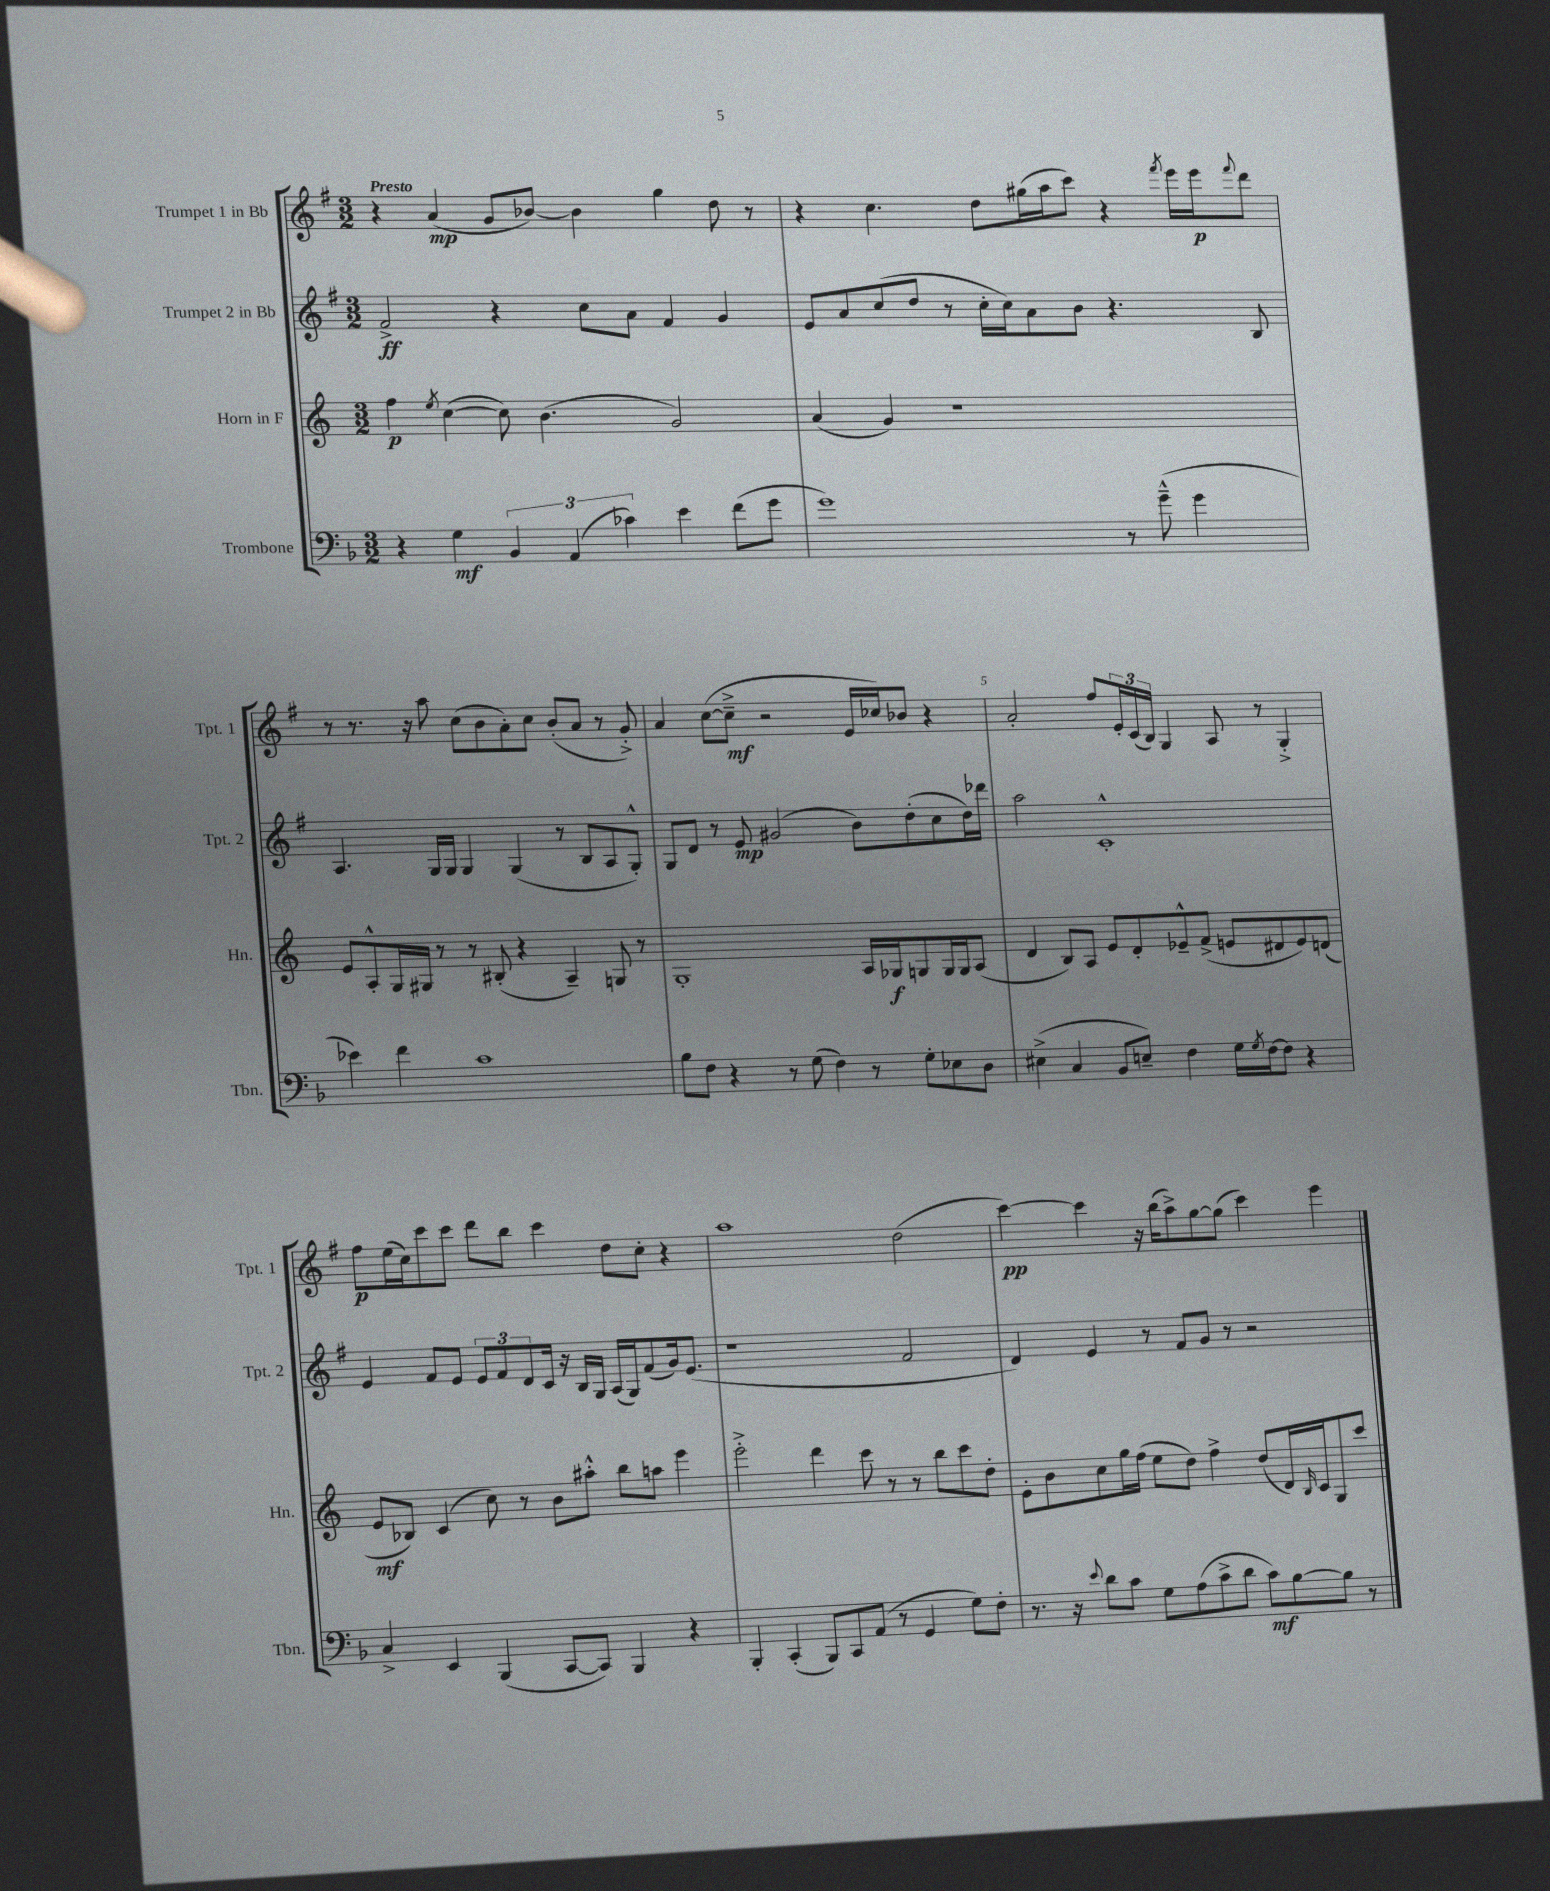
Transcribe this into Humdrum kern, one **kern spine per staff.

**kern	**kern	**kern	**kern
*staff4	*staff3	*staff2	*staff1
*clefF4	*clefG2	*clefG2	*clefG2
*k[b-]	*k[]	*k[f#]	*k[f#]
*M3/2	*M3/2	*M3/2	*M3/2
4r	4ff	2f#^	4r
.	8qee	.	.
4G	([4cc	.	(4a
6BB-	8cc])	4r	8g
.	(4.b	.	[8b-)
(6AA	.	.	.
.	.	8cc	4b-]
6c-)	.	.	.
.	.	8a	.
4e	2g)	4f#	4gg
(8f	.	4g	8dd
8g	.	.	8r
=	=	=	=
1g)	(4a	8e	4r
.	.	8a	.
.	4g)	(8cc	4.cc
.	.	8dd	.
.	1r	8r	.
.	.	16cc'	8dd
.	.	16cc)	.
.	.	8a	(16gg#
.	.	.	16aa
.	.	8b	8ccc)
8r	.	4.r	4r
(8g~^^	.	.	.
.	.	.	8qfff#
4g	.	.	16eee
.	.	.	16eee
.	.	.	8qqfff#
.	.	8B	8ddd
=	=	=	=
4e-)	8e	4.A	8r
.	8A'^^	.	8.r
4f	16G	.	.
.	16G#	.	16r
.	8r	16G	8aa
.	.	16G	.
1c	8r	4G	(8cc
.	(8B#'	.	8b
.	4r	(4G	8a')
.	.	.	8cc
.	4A~)	8r	(8b'
.	.	8B	8a
.	8G	8A	8r
.	8r	8G'^^)	8g'^)
=	=	=	=
8B-	1G'	8G	4a
8F	.	8d	.
4r	.	8r	([8cc
.	.	8e	8cc~^]
8r	.	(2g#	2r
(8G	.	.	.
4F)	.	.	.
8r	16A	8b)	16e
.	16G-	.	16cc-)
8G'	8G	(8dd'	8b-
8E-	16G	8cc	4r
.	16G	.	.
8D	(8A	16dd)	.
.	.	16ddd-	.
=	=	=	=
(4E#^	4d	2aa	2a'
4C	8B)	.	.
.	8A	.	.
8BB-	8e	1c'^^	8ff#
8E~)	8d'	.	24e'
.	.	.	(24c
.	.	.	24B)
4F	8e-~^^	.	4G
.	(8f^	.	.
16G	8e	.	8A
8qG	.	.	.
[16F	.	.	.
8F]	8d#	.	8r
4r	8e)	.	4G'^
.	(8d	.	.
=	=	=	=
4C^	8e	4e	8ff#
.	8B-)	.	(16ee
.	.	.	16cc)
4EE	(4c	8f#	8ccc
.	.	8e	8ccc
(4BBB-	8cc)	12e	8ddd
.	.	12f#	.
.	8r	.	8bb
.	.	12d	.
[8CC	8b	16c	4ccc
.	.	16r	.
8CC])	8aa#'^^	16B	.
.	.	16G	.
4BBB-	8bb	(16A	8dd
.	.	16G)	.
.	8aa	(8f#	8cc'
4r	4eee	16g)	4r
.	.	(8.e	.
=	=	=	=
4BBB-'	2eee'^	1r	1aa
(4CC'	.	.	.
8BBB-)	4ddd	.	.
8CC	.	.	.
(8AA	8ccc	.	.
8r	8r	.	.
4GG	8r	2f#	(2dd
.	8bb	.	.
8G)	8ccc	.	.
8F'	8dd'	.	.
=	=	=	=
8.r	8e'	4d)	[4ccc)
.	8b	.	.
16r	.	.	.
8qqe	.	.	.
8d	8cc	4e	4ccc]
8c	16gg	.	.
.	(16ff	.	.
8G	8ee	8r	16r
.	.	.	(16bb
(8A	8dd)	8f#	8aa^)
8c^	4ff^	8g	[8gg
8d	.	8r	(8gg]
8c)	(8dd	2r	4ccc)
[8B-	16d)	.	.
.	16qqB	.	.
.	16c	.	.
8B-]	8G	.	4eee
8r	8ccc	.	.
==	==	==	==
*-	*-	*-	*-
